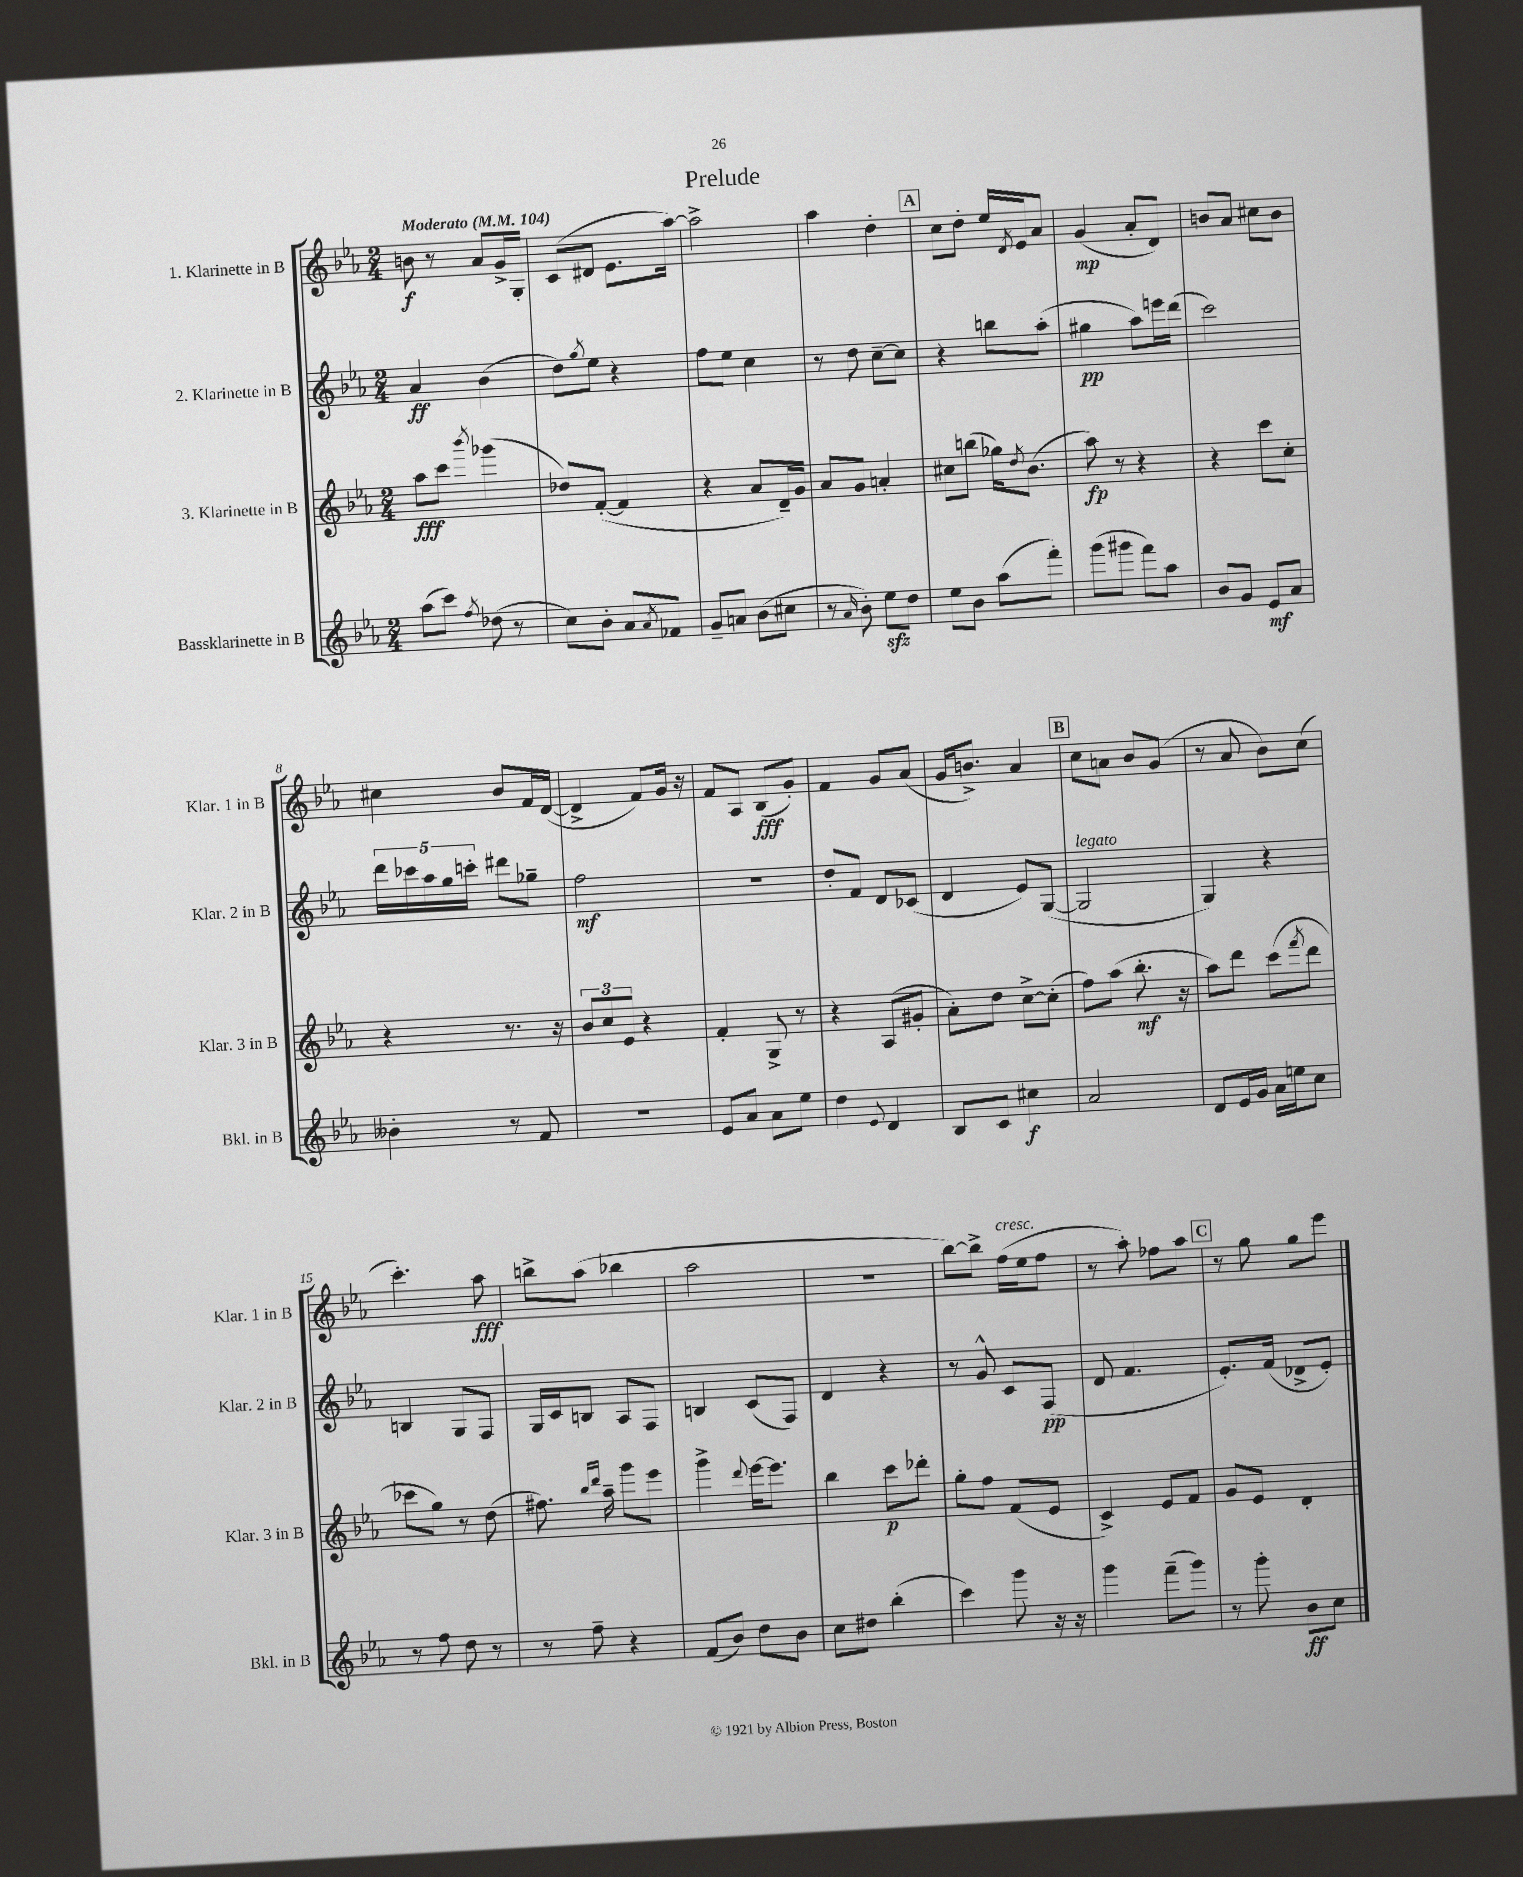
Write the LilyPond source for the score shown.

\header { title = "Prelude" }
<<
\new StaffGroup <<
\new Staff = "s0" \with { instrumentName = "1. Klarinette in B" shortInstrumentName = "Klar. 1 in B" } {
    \clef treble \key ees \major \numericTimeSignature \time 2/4 \tempo "Moderato" 4 = 104
    b'8\f r8 aes'8 g'16-> g16-. |
    c'8( dis'8 ees'8. aes''16~) |
    aes''2-> |
    aes''4 d''4-. |
    \mark \markup { \box "A" } c''8 d''8-. ees''16 \acciaccatura { d'8 } ees'16 aes'8 |
    g'4\mp( aes'8-. d'8) |
    b'8 aes'8 cis''8 b'8 |
    cis''4 bes'8 f'16 d'16~( |
    d'4-> f'8) g'16 r16 |
    f'8 aes8 bes8\fff( g'8-.) |
    f'4 g'8 aes'8( |
    g'16 b'8.->) aes'4 |
    \mark \markup { \box "B" } c''8 a'8 bes'8 g'8( |
    r8 aes'8 bes'8) c''8( |
    c'''4.-.) aes''8\fff |
    b''8-> aes''8( bes''4 |
    aes''2 |
    r2 |
    bes''8~) bes''8-> f''16^\markup { \italic "cresc." }( ees''16 f''8 |
    r8 aes''8-.) fes''8 aes''8 |
    \mark \markup { \box "C" } r8 g''8 g''8 ees'''8 \bar "|." |
}
\new Staff = "s1" \with { instrumentName = "2. Klarinette in B" shortInstrumentName = "Klar. 2 in B" } {
    \clef treble \key ees \major \numericTimeSignature \time 2/4
    aes'4\ff bes'4( |
    d''8) \acciaccatura { g''8 } ees''8 r4 |
    f''8 ees''8 c''4 |
    r8 d''8 c''8~-- c''8 |
    \mark \markup { \box "A" } r4 b''8 aes''8-.( |
    gis''4\pp aes''8) e'''16 d'''16( |
    c'''2) |
    \tuplet 5/4 { d'''16 ces'''16 aes''16 g''16 c'''16-. } dis'''8 ges''8-- |
    f''2\mf |
    R2 |
    d''8-. f'8 d'8 ces'8( |
    d'4 ees'8) g8~( |
    \mark \markup { \box "B" } g2^\markup { \italic "legato" } |
    g4) r4 |
    b4 g8 f8 |
    g16 c'16 b8 aes8 f8 |
    b4 c'8( f8) |
    d'4 r4 |
    r8 g'8-^ c'8 f8\pp( |
    d'8 f'4. |
    \mark \markup { \box "C" } ees'8.-.) f'16( des'8-> ees'8-.) \bar "|." |
}
\new Staff = "s2" \with { instrumentName = "3. Klarinette in B" shortInstrumentName = "Klar. 3 in B" } {
    \clef treble \key ees \major \numericTimeSignature \time 2/4
    aes''8\fff c'''8 \acciaccatura { bes'''8 } ges'''4( |
    des''8) f'8~-.( f'4 |
    r4 aes'8 d'16--) g'16 |
    aes'8 g'8 a'4-. |
    \mark \markup { \box "A" } cis''8 b''8( ges''16) \acciaccatura { d''8 } bes'8.( |
    aes''8\fp) r8 r4 |
    r4 c'''8 c''8-. |
    r4 r8. r16 |
    \tuplet 3/2 { bes'8 c''8 ees'8 } r4 |
    f'4-. g8-> r8 |
    r4 aes8( gis'8-. |
    aes'8-.) d''8 c''8~-> c''8-.( |
    \mark \markup { \box "B" } f''8) aes''8( bes''8.-.\mf r16 |
    aes''8) d'''8 c'''8( \acciaccatura { f'''8 } d'''8 |
    ces'''8 g''8) r8 d''8( |
    fis''8.) \grace { bes''16 d'''16 } aes''16-- g'''8 ees'''8 |
    g'''4-> \appoggiatura { d'''8 } ees'''16~ ees'''8. |
    bes''4 c'''8\p des'''8-. |
    g''8-. f''8 f'8( ees'8 |
    c'4->) ees'8 f'8 |
    \mark \markup { \box "C" } g'8 ees'8 d'4-. \bar "|." |
}
\new Staff = "s3" \with { instrumentName = "Bassklarinette in B" shortInstrumentName = "Bkl. in B" } {
    \clef treble \key ees \major \numericTimeSignature \time 2/4
    aes''8( c'''8) \acciaccatura { f''8 } des''8( r8 |
    c''8) bes'8-. aes'8 \acciaccatura { aes'8 } fes'8 |
    g'8-- a'8 bes'8( cis''8 |
    r8 \grace { aes'16 } bes'8-.) ees''8\sfz d''8 |
    \mark \markup { \box "A" } ees''8 bes'8 aes''8( f'''8-.) |
    g'''8( gis'''8 f'''8) aes''8 |
    bes'8 g'8 ees'8\mf aes'8 |
    beses'4-. r8 f'8 |
    R2 |
    ees'8 aes'8 aes'8 ees''8 |
    d''4 \appoggiatura { ees'8 } d'4 |
    bes8 c'8 cis''4\f |
    \mark \markup { \box "B" } aes'2 |
    d'8 ees'16 g'16 aes'16 e''16 c''8 |
    r8 f''8 d''8 r8 |
    r8 f''8-- r4 |
    f'8( bes'8) d''8 bes'8 |
    c''8 dis''8 bes''4-.( |
    c'''4) g'''8 r16 r16 |
    g'''4 f'''8--( g'''8) |
    \mark \markup { \box "C" } r8 g'''8-. bes'8\ff c''8 \bar "|." |
}
>>
>>
